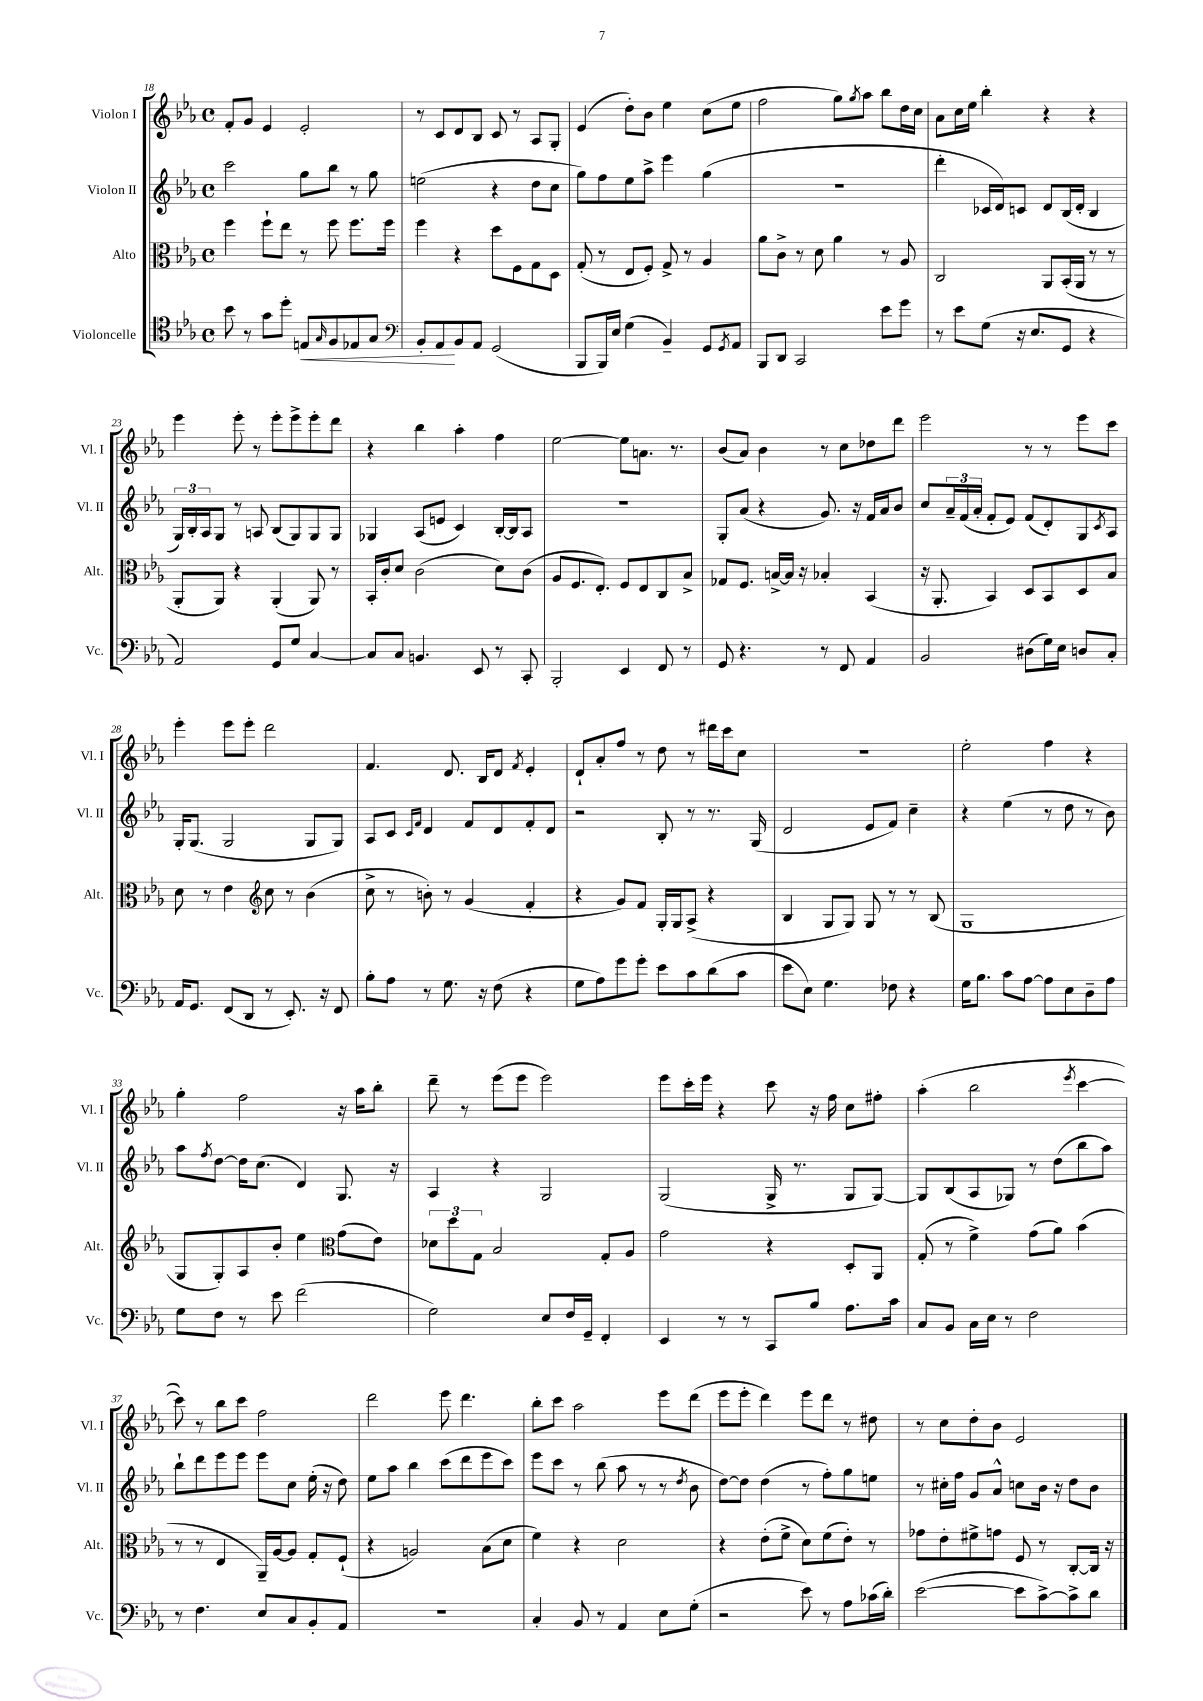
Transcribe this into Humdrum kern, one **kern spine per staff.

**kern	**kern	**kern	**kern
*staff4	*staff3	*staff2	*staff1
*clefC4	*clefC3	*clefG2	*clefG2
*k[b-e-a-]	*k[b-e-a-]	*k[b-e-a-]	*k[b-e-a-]
*M4/4	*M4/4	*M4/4	*M4/4
*met(c)	*met(c)	*met(c)	*met(c)
8b-\	4ff\	2ccc\	8f'/L
8r	.	.	8g/J
8g\L	8ff`\L	.	4e-/
8dd'\J	8ee-\J	.	.
8E/L	8r	8gg\L	2e-'/
16qqG/	.	.	.
8F/	8ff\	8bb-\J	.
8E-/	8.ff\L	8r	.
8G/J	.	8gg\	.
.	16ff\Jk	.	.
=	=	=	=
*clefF4	*	*	*
8BB-'/L	4ff\	(2ee\	8r
8AA-/	.	.	8c/L
8BB-/	4r	.	8d/
8AA-/J	.	.	8B-/J
(2GG/	8dd\L	4r	8c/
.	8F\	.	8r
.	8G\	8dd\L	8A-/L
.	8D\J	8cc\J	8G'/J
=	=	=	=
8BBB-/L	(8G'/	8gg\L)	(4e-/
16BBB-/L)	8r	8ff\	.
16E-/JJ	.	.	.
(4G\	8E-/L	8ee-\	8dd'\L)
.	8F'/J)	8aa-^\J	8b-\J
4BB-~/)	8G^/	4eee-\	4ee-\
.	8r	.	.
8GG/L	4A-/	(4gg\	(8cc\L
8qGG/	.	.	.
8AA-/J	.	.	8ee-\J
=	=	=	=
8BBB-/L	8a-\L	1r	2ff\
8DD/J	8c^\J	.	.
2CC/	8r	.	.
.	8d\	.	.
.	4a-\	.	8gg\L)
.	.	.	8qgg/
.	.	.	8aa-\J
8e-\L	8r	.	8bb-\L
8g\J	8A-/	.	16dd\L
.	.	.	16cc\JJ
=	=	=	=
8r	2C/	4ddd'\	8a-\L
8e-\L	.	.	16cc\L
.	.	.	16ee-\JJ
(8G\J	.	16c-/LL	4bb-'\
.	.	16d/J)	.
16r	.	8c/J	.
8.E-/L	.	.	.
.	8AA-/L	8d/L	4r
8GG/J	(16BB-'/L	(16B-/L	.
.	16AA-/JJ	16d'/JJ	.
4r	8r	4B-/	4r
.	8r	.	.
=	=	=	=
2AA-/)	8AA-'/L	24G/LL)	4eee-\
.	.	24B-'/	.
.	.	24A-/J	.
.	8AA-/J)	8G/J	.
.	4r	8r	8eee-'\
.	.	8A/	8r
8GG/L	(4AA-'/	(8B-/L	8eee-'\L
8G/J	.	8G/)	8eee-^\
[4C/	8AA-/)	8G/	8eee-'\
.	8r	8G/J	8ddd\J
=	=	=	=
8C/]L	16BB-'/LL	4G-/	4r
.	16c'/J	.	.
8C/J	8d/J	.	.
4.BB/	(2c\	(8A-/L	4bb-\
.	.	8e/J	.
.	.	4c/)	4aa-'\
8EE-/	.	.	.
8r	8d\L)	[16B-'/LL	4ff\
.	.	16B-/]J	.
8CC'/	(8c\J	8A-/J	.
=	=	=	=
2BBB-'/	8A-/L	1r	[2ee-\
.	8.F/	.	.
.	8.E-'/J)	.	.
4EE-/	8F/L	.	8ee-\]L
.	8E-/	.	8.a\J
8FF/	8C/	.	.
.	.	.	8.r
8r	8B-^/J	.	.
=	=	=	=
8GG/	8G-/L	8G'/L	(8b-/L
4.r	8.F/J	(8a-/J	8a-/J)
.	.	4r	4b-\
.	[16B^/LL	.	.
.	16B/]JJ	.	.
.	16r	.	.
8r	4B-'/	8.g/)	8r
8FF/	.	.	8cc\L
.	.	16r	.
4AA-/	(4BB-/	16f/LL	8dd-\
.	.	16a-/J	.
.	.	8b-/J	8ddd\J
=	=	=	=
2BB-/	16r	8cc/L	2eee-\
.	8.AA-'/	.	.
.	.	24a-~/L	.
.	.	(24f/	.
.	.	24a-'/JJ	.
.	4BB-/)	8f'/L	.
.	.	8e-/J)	.
(8D#\L	8D/L	(8f/L	8r
16G\L)	8BB-/	8d'/)	8r
16E-\JJ	.	.	.
8D/L	8D/	8G/	8eee-\L
.	.	8qc/	.
8C'/J	8B-/J	8A-/J	8ccc\J
=	=	=	=
16AA-/LK	8d\	16G'/LK	4eee-'\
8.GG/J	.	(8.G/J	.
.	8r	.	.
(8FF/L	4e-\	2G/	8eee-\L
8DD/J	.	.	8eee-'\J
*	*clefG2	*	*
8r	8cc\	.	2ddd\
8.EE-'/)	8r	.	.
.	(4b-\	8G/L	.
16r	.	.	.
8FF/	.	8G/J)	.
=	=	=	=
8B-'\L	8cc^\	8A-/L	4.f/
8A-\J	8r	8c/J	.
.	.	16qqc/LL	.
.	.	16qqf/JJ	.
8r	8b'\)	4d/	.
8.G\	8r	.	8.d/
.	(4g/	8f/L	.
16r	.	.	16B-/LK
(8F\	.	8d/	8d/J
.	.	.	8qf/
4r	4f'/	8f'/	4e-'/
.	.	8d/J	.
=	=	=	=
8G\L	4r	2r	8d`/L
8A-\)	.	.	8a-'/
8g\	8g/L)	.	8ff/J
8g'\J	8f/J	.	8r
8e-\L	16G'/LL	8B-'/	8dd\
.	16G/J	.	.
8c\	(8A-^/J	8r	8r
(8d\	4r	8.r	16ddd#\LL
.	.	.	16ccc\J
8c\J	.	.	8cc\J
.	.	(16G/	.
=	=	=	=
8e-\L	4B-/	2d/	1r
8E-\J)	.	.	.
4.G\	8G/L	.	.
.	8G/J)	.	.
.	8G/	8e-/L	.
8F-\	8r	8f/J)	.
4r	8r	4cc~\	.
.	(8B-/	.	.
=	=	=	=
16G\LK	1G	4r	2ee-'\
8.B-\J	.	.	.
8c\L	.	(4ee-\	.
[8A-\J	.	.	.
8A-\]L	.	8r	4ff\
8E-\	.	8dd\	.
8D~\	.	8r	4r
8A-\J	.	8b-\)	.
=	=	=	=
8G\L	8G/L	8aa-\L	4gg'\
.	.	8qff/	.
8F\J	8G'/)	[8dd\J	.
8r	8A-/	16dd\]LK	2ff\
.	.	(8.cc\J	.
8e-\	8b-'/J	.	.
(2f\	4ee-\	4d/)	.
*	*clefC3	*	*
.	(8g\L	8.G/	16r
.	.	.	16aa-\LK
.	8e-\J)	.	8bb-'\J
.	.	16r	.
=	=	=	=
2G\)	12d-\L	4A-/	8ddd~\
.	12dd\	.	.
.	.	.	8r
.	12G\J	.	.
.	2B-/	4r	(8eee-\L
.	.	.	8eee-\J
8E-/L	.	2G/	2eee-\)
16F/L	.	.	.
16GG~/JJ	.	.	.
4FF'/	8G'/L	.	.
.	8A-/J	.	.
=	=	=	=
4EE-/	2g\	(2G/	8eee-\L
.	.	.	16ccc'\L
.	.	.	16eee-\JJ
8r	.	.	4r
8r	.	.	.
8CC/L	4r	16G^/	8ccc\
.	.	8.r	.
8B-/J	.	.	16r
.	.	.	16ff\
8.A-\L	8D'/L	8G/L	8cc\L
.	8AA-/J	[8G/J)	8ff#'\J
16c\Jk	.	.	.
=	=	=	=
8C/L	(8G'/	8G/]L	(4aa-'\
8BB-/J	8r	(8B-/	.
16C\LL	4f^\)	8A-/	2bb-\
16E-\JJ	.	.	.
8r	.	8G-/J)	.
2F\	(8g\L	8r	.
.	8a-\J)	(8dd\L	.
.	.	.	8qeee-/
.	(4b-\	8bb-\	[4ccc\
.	.	8aa-\J)	.
=	=	=	=
8r	8r	8bb-`\L	8ccc\])
4.F\	8r	8ddd\	8r
.	4E-/	8eee-\	8bb-\L
.	.	8eee-\J	8ccc\J
8E-/L	16AA-~/LL)	8eee-\L	2ff\
.	[16A-/J	.	.
8C/	8A-/]J	8cc\J	.
8BB-'/	8G'/L	(16ee-'\	.
.	.	16r	.
8AA-/J	(8F`/J	8dd\)	.
=	=	=	=
1r	4r	8ee-\L	2ddd\
.	.	8aa-\J	.
.	2A/)	4bb-\	.
.	.	(8ccc\L	8eee-\
.	.	8ddd\	4.ddd\
.	(8B-\L	8eee-\	.
.	8d\J	8ccc\J)	.
=	=	=	=
4C'/	4f\)	8eee-\L	8bb-'\L
.	.	8ccc\J	8ccc\J
8BB-/	4r	8r	2aa-\
8r	.	(8bb-\	.
4AA-/	2d\	8aa-\	.
.	.	8r	.
8E-\L	.	8r	8eee-\L
.	.	8qdd/	.
(8G'\J	.	8b-\	(8ddd\J
=	=	=	=
2r	4r	[8dd\L)	8eee-\L
.	.	8dd\]J	8eee-'\J
.	(8e-'\L	(4dd\	4ddd\)
.	8f^\J	.	.
8e-\)	8d\L)	8r	8eee-\L
8r	(8f\	8ff'\L)	8ddd\J
8A-\L	8e-'\J)	8gg\	8r
(16c-\L	8r	8ee\J	8dd#\
16d'\JJ)	.	.	.
=	=	=	=
([2e-\	8g-\L	8r	8r
.	8e-'\	16cc#'\LL	8cc\L
.	.	16ff\JJ	.
.	8f#^\	8g/L	8dd'\
.	8g\J	8a-^^/J	8b-\J
8e-\]L	8F/	8cc\L	2e-/
[8c^\)	8r	16b-\Jk	.
.	.	16r	.
8c^\]	[8C'/L	8dd\L	.
8d\J	16C/]Jk	8b-\J	.
.	16r	.	.
==	==	==	==
*-	*-	*-	*-
